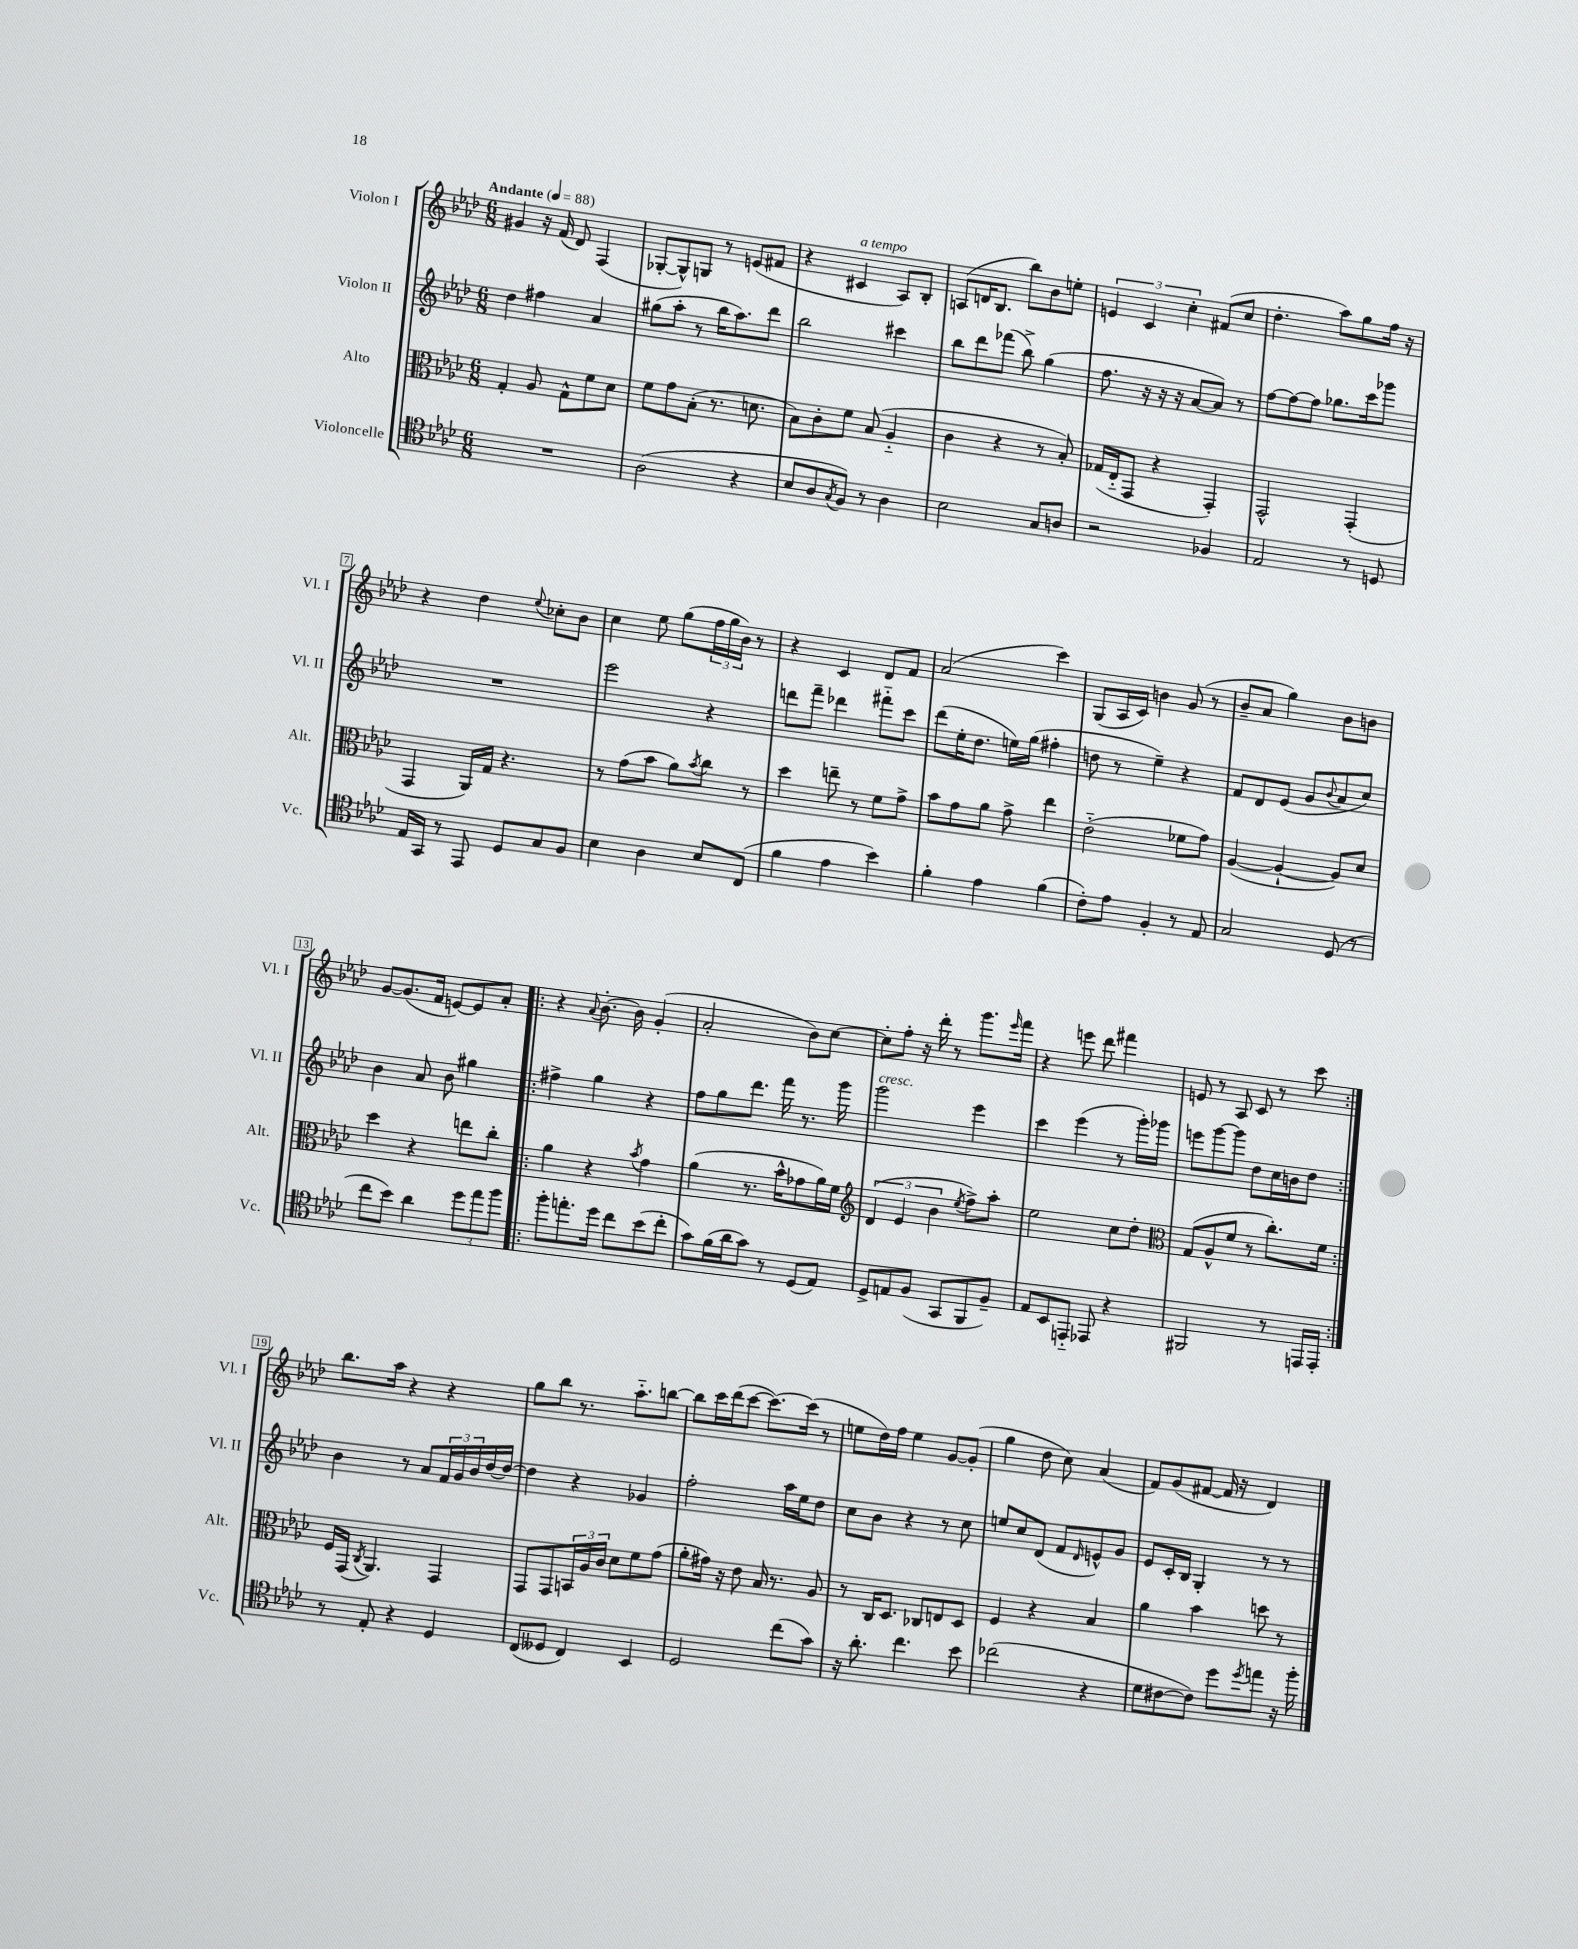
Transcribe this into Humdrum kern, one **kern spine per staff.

**kern	**kern	**kern	**kern
*part4	*part3	*part2	*part1
*staff4	*staff3	*staff2	*staff1
*I"Violoncelle	*I"Alto	*I"Violon II	*I"Violon I
*I'Vc.	*I'Alt.	*I'Vl. II	*I'Vl. I
*clefC4	*clefC3	*clefG2	*clefG2
*k[b-e-a-d-]	*k[b-e-a-d-]	*k[b-e-a-d-]	*k[b-e-a-d-]
*M6/8	*M6/8	*M6/8	*M6/8
*MM88	*MM88	*MM88	*MM88
=1	=1	=1	=1
!	!	!	!LO:TX:a:B:t=Andante
2.r	4G'/	4dd-\	4g#X/
.	8A-/	4ff#X\	16r
.	.	.	(16f/
.	8G^^\L	.	8d-/)
.	8f\	4a-/	(4F/
.	8d-\J	.	.
=2	=2	=2	=2
(2A-\	8f\L	(8gg#X\L	[8G-X'/L
.	8g\	8aa-'\J	8G-^^/])
.	(8B-'\J	8r	8Gn/J
.	8.r	16bb-\KL	8r
.	.	8.aa-\)	.
4r	.	.	(8en/L
.	8.dn\	.	.
.	.	8ddd-\J	8f#X/J
=3	=3	=3	=3
8B-/L	8B-\L)	2bb-\	4r
8A-/	8c'\	.	.
8qG/	.	.	.
!	!	!	!LO:TX:a:i:t=a tempo
8F/J)	8f\J	.	4c#X/
8r	(8B-/	.	.
4A-\	4A-/	4ccc#X\	8A-/L)
.	.	.	8B-'/J
=4	=4	=4	=4
2B-\	4c\	8bb-\L	(8An/L
.	.	8ddd-\	16dn/K
.	.	.	8.B-/J
.	4r	(8fff-X\J	.
.	.	8bb-^\)	8bb-\L)
8G/L	8r	(4gg\	8b-\
8An/J	8B-'/)	.	8een'\J
=5	=5	=5	=5
2r	(16G-X/LL	8.ff\	6en/
.	16E-/J	.	.
.	8GG/J	.	.
.	.	.	6c/
.	.	16r	.
.	4r	16r	.
.	.	16r	.
.	.	.	6cc'\
.	.	[8a-/L	.
4F-X/	4GG'/)	8a-/J])	(8f#X/L
.	.	8r	8cc/J
=6	=6	=6	=6
2E-/	2GG^^/	[8ff\L	4.dd-'\
.	.	8ff\_	.
.	.	8ff\J]	.
.	.	8.gg-X\L	8aa-\L)
8r	(4GG'/	.	8gg\
.	.	16ccc\k	.
8Dn/	.	8ggg-X\J	16ff\Jk
.	.	.	16r
!!LO:LB:g=z
=7	=7	=7	=7
16E-/LL	4GG/	2.r	4r
16GG/JJ	.	.	.
8r	.	.	.
8EE-/	16AA-/LL)	.	4dd-\
.	16G/JJ	.	.
8D-/L	4.r	.	.
.	.	.	8qqee-/
8G/	.	.	8cc-X'\L
8F/J	.	.	8b-\J
=8	=8	=8	=8
4B-\	8r	2eee-\	4cc\
.	(8g\L	.	.
4A-\	8b-\J	.	8ee-\
.	8a-\L)	.	(8gg\L
.	8qb-/	.	.
8B-/L	8cc\J	4r	24ff\L
.	.	.	24gg\
.	.	.	24b-\JJ)
(8C/J	8r	.	8r
=9	=9	=9	=9
4f\	4dd-\	8dddn\L	4r
.	.	8fff~\J	.
4e-\	8een~\	4ddd-X\	4c/
.	8r	.	.
4b-\)	8f\L	8fff#X\L	8d-/L
.	8g^\J	8ccc\J	8f/J
=10	=10	=10	=10
4f'\	8b-\L	(8ddd-\L	(2a-/
.	8g\	16ee-'\K	.
.	.	8.dd-\J	.
4e-\	8a-\J	.	.
.	8g^\	16een\LL)	.
.	.	(16gg\JJ	.
(4f\	4ee-\	4ff#X'\	4ccc\)
=11	=11	=11	=11
8c'\L)	(2e-\	8ddn\	(8G/L
8e-\J	.	8r	16A-/L
.	.	.	16c/JJ)
4F'/	.	4ee-~\)	4bn\
8r	8f-X\L	4r	(8g/
8E-/	8g\J)	.	8r
=12	=12	=12	=12
2G/	([4A-/	8f/L	8b-~/L
.	.	8d-/	8a-/J
.	4A-`/_	(8e-/J	4gg\)
.	.	8g/L	.
.	.	8qqb-/	.
(8D-/	8A-/L])	8a-/	8b-\L
8r	8d-/J	8cc/J)	8bn\J
!!LO:LB:g=z
=13	=13	=13	=13
8cc\L	4dd-\	4b-\	[8g/L
8b-\J)	.	.	(8.g/]
4a-\	4r	8a-/	.
.	.	.	16f/Jk
.	.	8b-\	[8en/L)
12dd-\L	8een\L	4gg#X\	8e/]
12ee-\	.	.	.
.	8cc'\J	.	8a-'/J
12ff\J	.	.	.
=14!|:	=14!|:	=14!|:	=14!|:
8ff'\L	4a-\	4ff#X^\	4r
8.een'\	.	.	.
.	.	.	8qqa-/
.	4r	4gg\	[8.b-'\
16dd-\Jk	.	.	.
8cc\L	.	.	.
.	.	.	16b-\]
.	8qb-/	.	.
(8b-\	4g\	4r	(4g'/
8cc'\J	.	.	.
=15	=15	=15	=15
8g\L)	(4a-\	8ff\L	2a-'/
(16f\L	.	8gg\	.
16a-\J	.	.	.
8g\J)	8.r	8.ddd-\J	.
8r	.	.	.
.	16b-^^\KL	16fff\	.
(8D-/L	8g-X\	8.r	8b-\L)
8E-/J)	16a-\L)	.	[8cc\J
.	16f\JJ	16ggg\	.
=16	=16	=16	=16
*	*clefG2	*	*
!	!	!LO:TX:a:i:t=cresc.	!
8D-^/L	(6d-/	2ggg\	8cc'\L]
8En/	.	.	8ff'\J
.	6e-/	.	.
(8F/J	.	.	16r
.	.	.	16ddd-'\
.	6b-\	.	.
8GG/L	.	.	8r
.	8qee-/	.	.
8FF/	8ff^\L)	4eee-\	8.ggg\L
8F~/J)	8aa-'\J	.	.
.	.	.	16qqeee-/
.	.	.	16fff\Jk
=17	=17	=17	=17
8E-/L	2ee-\	4ccc\	4r
8BB-/	.	.	.
8EEn/J	.	(4eee-\	8eeen\
8EE-X/	.	.	8ddd-\
4r	8cc\L	8r	4fff#X\
.	8dd-'\J	16ggg'\LL)	.
.	.	16ggg-X\JJ	.
=18	=18	=18	=18
*	*clefC3	*	*
2FF#X/	(8G/L	8eeen\L	8en/
.	8A-^^/	[8ggg\	8r
.	8f/J	8ggg\J]	8A-/
.	8r	8dd-\L	8c/
8r	8.cc'\L)	16cc\L	8r
.	.	16bn\J	.
16EEn/LL	.	8dd-\J	8ccc\
16EE'/JJ	16f\Jk	.	.
!!LO:LB:g=z
=19:|!	=19:|!	=19:|!	=19:|!
8r	16F/LL	4b-\	8.bb-\L
.	(16GG/JJ	.	.
.	8qC/	.	.
8E-'/	4.AA-/)	.	.
.	.	.	16aa-\Jk
4r	.	8r	4r
.	.	8a-/L	.
4D-/	4GG/	24f/L	4r
.	.	24g/	.
.	.	24b-/	.
.	.	[16dd-/	.
.	.	16dd-/JJ_	.
=20	=20	=20	=20
(8C/L	8GG/L	4dd-\]	8gg\L
8D--X/J	8GG/	.	8bb-\J
4C/)	24BBn/L	4r	8.r
.	24A-/	.	.
.	24c/JJ	.	.
.	8d-\L	.	.
.	.	.	8.aa-\L
4BB-/	8f\	4g-X/	.
.	(8g\J	.	[8bbn\J
=21	=21	=21	=21
2D-/	8a-'\L	2ff'\	8bb\L]
.	16g#X\Jk)	.	16ccc\L
.	16r	.	(16ddd-\J
.	8e-\	.	[8ccc\J
.	16B-/	.	8.ccc\L_)
.	8.r	.	.
(8cc\L	.	16aa-\LL	.
.	.	16ee-\J	(16ccc\Jk]
8g\J)	8A-/	8dd-\J	8r
=22	=22	=22	=22
16r	8r	8cc\L	8een\L
8.a-'\	.	.	.
.	16C/KL	8b-\J	16dd-\L)
.	8.D-/J	.	16ff\JJ
4.cc\	.	4r	4ee\
.	8C-X/L	.	.
.	8En/	8r	[8g/L
8b-\	8D-/J	8cc\	(8g'/J]
=23	=23	=23	=23
(2cc-X\	4F/	8een/L	4gg\
.	.	8cc/	.
.	4r	(8d-/J	8dd-\
.	.	8f/L	8cc\)
.	.	16qqd-/	.
4r	4B-/	8en^^/)	(4a-/
.	.	8g/J	.
=24	=24	=24	=24
8d-\L	4a-\	8e-/L	8f/L)
[8c#X\	.	16c'/L	(8g/
.	.	16B-/JJ	.
8c#\J])	4b-\	4G'/	[8f#X/J
8dd-\L	.	.	16f#/]
.	.	.	16r
8qdd-/	.	.	.
8een\J	8ddn\	8r	4d-/)
16r	8r	8r	.
16ff'\	.	.	.
==	==	==	==
*-	*-	*-	*-
